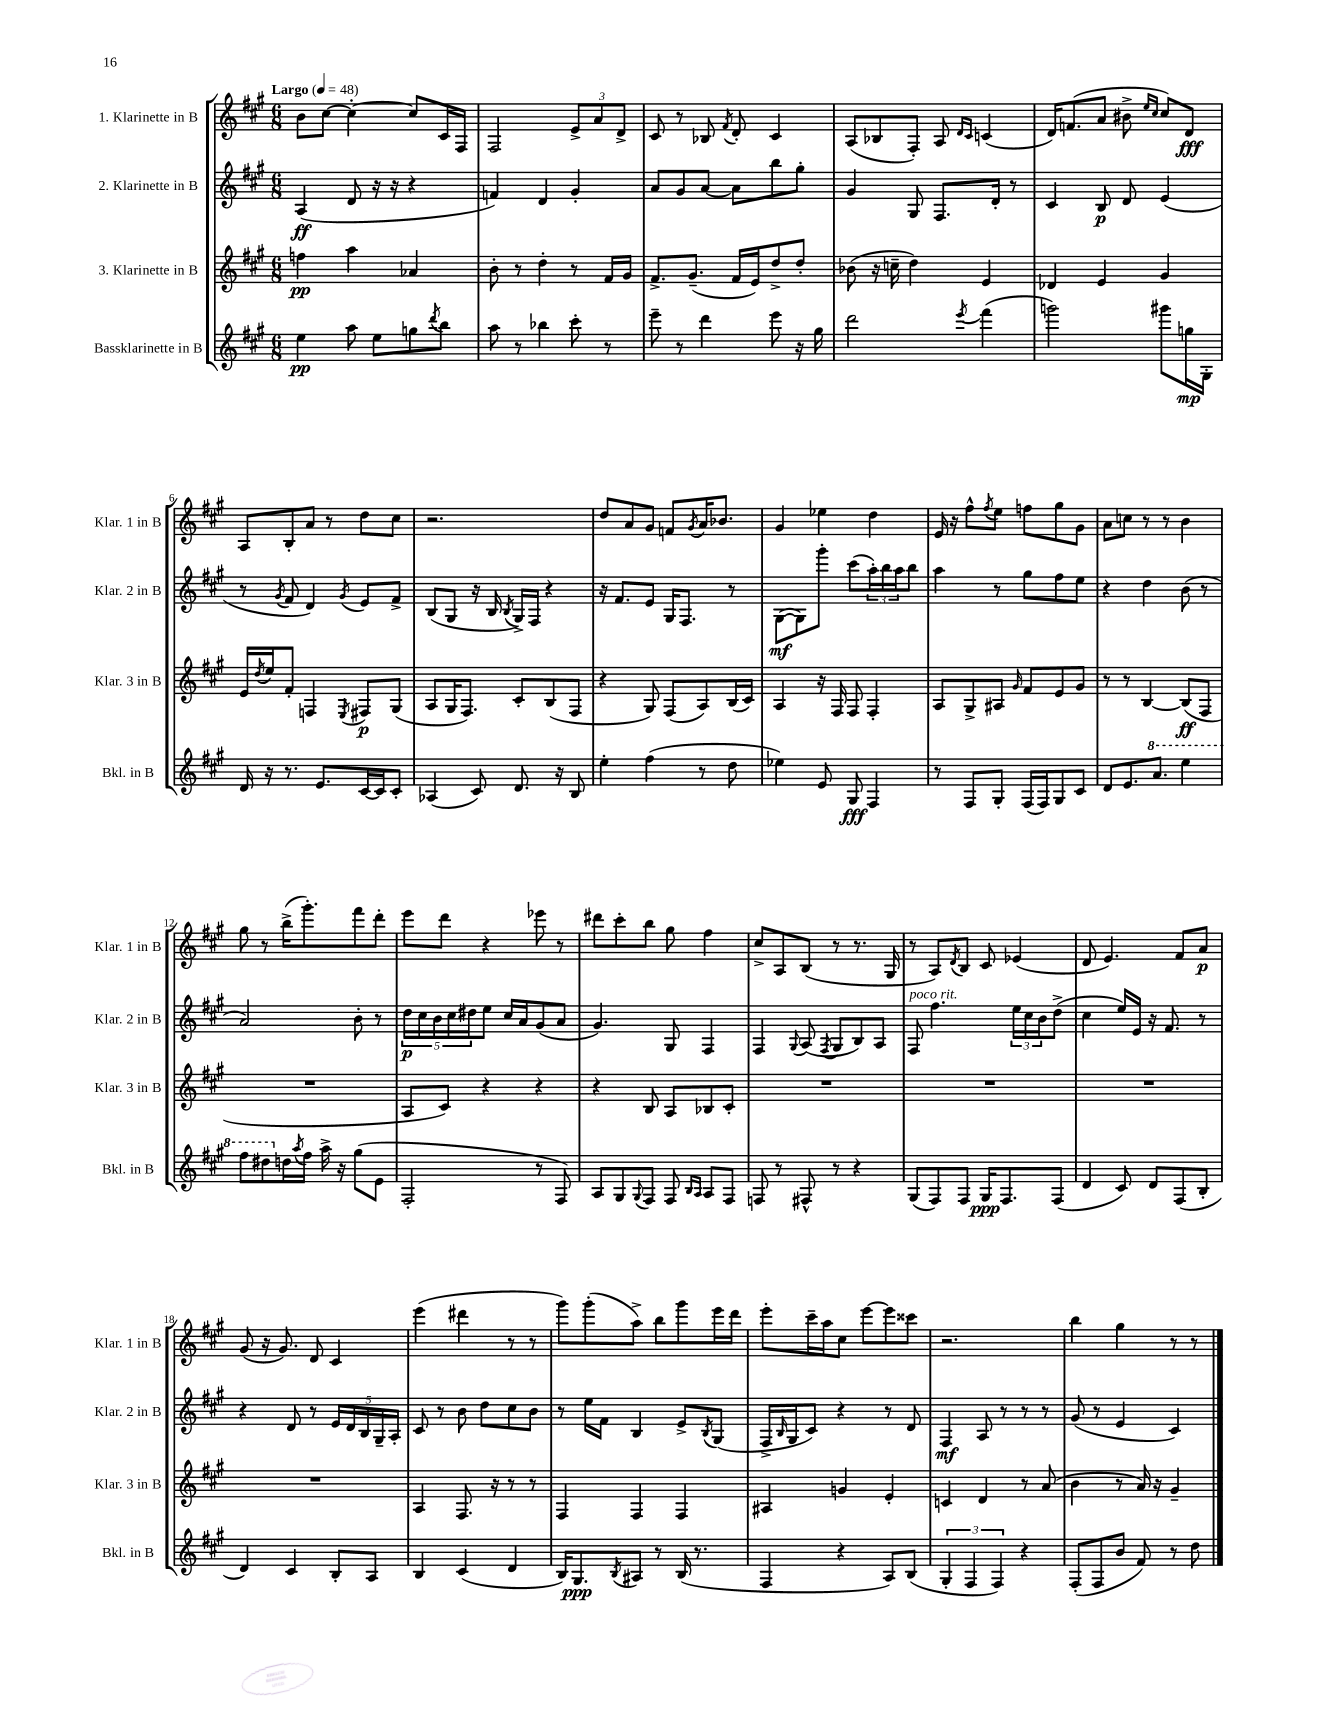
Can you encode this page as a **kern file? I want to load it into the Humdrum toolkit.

**kern	**kern	**kern	**kern
*staff4	*staff3	*staff2	*staff1
*clefG2	*clefG2	*clefG2	*clefG2
*k[f#c#g#]	*k[f#c#g#]	*k[f#c#g#]	*k[f#c#g#]
*M6/8	*M6/8	*M6/8	*M6/8
*MM48	*MM48	*MM48	*MM48
4ee	4ff	(4A	8b
.	.	.	[8cc#
8aa	4aa	8d	4cc#'_
8ee	.	16r	.
.	.	16r	.
8gg	4a-	4r	8cc#]
8qddd	.	.	.
8bb	.	.	16c#
.	.	.	16F#
=	=	=	=
8aa	8b'	4f)	2F#
8r	8r	.	.
4bb-	4dd'	4d	.
8ccc#'	8r	4g#'	12e^
.	.	.	12a
8r	16f#	.	.
.	.	.	12d^
.	16g#	.	.
=	=	=	=
8eee~	8.f#^	8a	8c#
8r	.	8g#	8r
.	(8.g#~	.	.
4ddd	.	[8a	8B-
.	.	.	8qf#
.	16f#	8a]	8d'
.	16e)	.	.
8eee	8dd^	8bb	4c#
16r	8dd'	8gg#'	.
16gg#	.	.	.
=	=	=	=
2ddd	(8b-	4g#	(8A
.	16r	.	8B-
.	16cc~	.	.
.	4dd)	8G#	8F#')
.	.	8.F#	8A
.	.	.	16qqd
8qeee	.	.	16qqc#
(4fff#	4e	.	(4c
.	.	16d'	.
.	.	8r	.
=	=	=	=
2ggg)	4d-	4c#	16d)
.	.	.	(8.f
.	4e	8B	8a
.	.	8d	8b#^
.	.	.	16qqee
.	.	.	16qqcc#
8ggg#	4g#	(4e	8cc#)
16gg	.	.	8d
16G#'	.	.	.
=	=	=	=
16d	16e	8r	8A
.	8qdd	.	.
16r	16ee	.	.
.	.	8qg#	.
8.r	8f#'	8f#	8B'
.	4F	4d)	8a
8.e	.	.	.
.	.	.	8r
.	8qE	8qg#	.
[16c#	8F#	8e	8dd
16c#]	.	.	.
8c#'	(8G#	8f#^	8cc#
=	=	=	=
(4A-	8A	(8B	2.r
.	16G#	8G#	.
.	8.F#)	.	.
8c#)	.	16r	.
.	.	16B	.
.	.	8qB	.
8.d	8c#'	16G#^)	.
.	.	16F#	.
.	(8B	4r	.
16r	.	.	.
8B	8F#	.	.
=	=	=	=
4ee'	4r	16r	8dd
.	.	8.f#	.
.	.	.	8a
(4ff#	8G#)	8e	8g#
.	(8F#	16G#	8f
.	.	8.F#	.
.	.	.	8qg#
8r	8A)	.	16a
.	.	.	8.b-
8dd	(16B	8r	.
.	16c#)	.	.
=	=	=	=
4ee-)	4A	([8G#	4g#
.	.	8G#])	.
8e	16r	8ggg#'	4ee-
.	16F#	.	.
8G#	8F#	(8ccc#	.
4F#	4F#'	24aa')	4dd
.	.	24bb	.
.	.	24aa	.
.	.	8bb	.
=	=	=	=
8r	8A	4aa	16e
.	.	.	16r
8F#	8G#^	.	8ff#^^
.	.	.	8qff#
8G#'	8A#	8r	8ee
.	16qqg#	.	.
(16F#	8f#	8gg#	8ff
16F#)	.	.	.
8G#	8e	8ff#	8gg#
8c#	8g#	8ee	8g#
=	=	=	=
8d	8r	4r	8a
8.e	8r	.	8cc
.	[4B	4dd	8r
8.aa	.	.	.
.	.	.	8r
4eee	(8B]	(8b	4b
.	8F#	8r	.
=	=	=	=
8fff#	2.r	2a)	8gg#
8ddd#	.	.	8r
16dd	.	.	(16bb^
8qaa	.	.	.
16ff#	.	.	8.ggg#')
16aa^	.	.	.
16r	.	.	.
(8gg#	.	8b'	8fff#
8e	.	8r	8ddd'
=	=	=	=
2F#'	8A	20dd	8eee
.	.	20cc#	.
.	.	20b	.
.	8c#)	.	8ddd
.	.	20cc#	.
.	.	20dd#	.
.	4r	8ee	4r
.	.	16cc#	.
.	.	16a	.
8r	4r	(8g#	8eee-
8F#)	.	8a	8r
=	=	=	=
8A	4r	4.g#)	8ddd#
8G#	.	.	8ccc#'
8qqG#	.	.	.
8F#	8B	.	8bb
8F#	8A	8G#	8gg#
16qqB	.	.	.
16qqA	.	.	.
8A	8B-	4F#	4ff#
8F#	8c#'	.	.
=	=	=	=
8F	2.r	4F#	8cc#^
8r	.	.	8A
.	.	8qqG#	.
8F#^^	.	(8A	(8B
.	.	8qF#	.
8r	.	8G#	8r
4r	.	8B)	8.r
.	.	8A	.
.	.	.	16G#
=	=	=	=
(8G#	2.r	8F#	8r
8F#)	.	4.ff#	8A)
.	.	.	8qd
8F#	.	.	8B
16G#	.	.	8c#
8.F#	.	.	.
.	.	24ee	(4e-
.	.	24cc#	.
.	.	24b	.
(8F#	.	(8dd^	.
=	=	=	=
4d	2.r	4cc#	8d
.	.	.	4.e)
8c#)	.	16ee)	.
.	.	16e	.
8d	.	16r	.
.	.	8.f#	.
(8F#	.	.	8f#
8B'	.	8r	8a
=	=	=	=
4d)	2.r	4r	(8g#
.	.	.	16r
.	.	.	8.g#)
4c#	.	8d	.
.	.	8r	8d
8B'	.	20e	4c#
.	.	20d	.
.	.	20B	.
8A	.	.	.
.	.	20G#~	.
.	.	20A'	.
=	=	=	=
4B	4A	8c#	(4eee
.	.	8r	.
(4c#	8.F#	8b	4ddd#
.	.	8dd	.
.	16r	.	.
4d	8r	8cc#	8r
.	8r	8b	8r
=	=	=	=
16B)	4F#	8r	8ggg#)
8.G#	.	.	.
.	.	16ee	(8ggg#'
.	.	16f#	.
8qB	.	.	.
8A#	4F#	4B	8aa^)
8r	.	.	8bb
(16B	4F#	8e^	8ggg#
8.r	.	.	.
.	.	8qB	.
.	.	(8G#	16eee
.	.	.	16ddd
=	=	=	=
4F#	4A#	16F#^	8eee'
.	.	16qqB	.
.	.	16G#	.
.	.	8c#)	16ccc#~
.	.	.	16aa
4r	4g	4r	8cc#
.	.	.	[8eee
8A)	4e'	8r	8eee]
(8B	.	8d	8ccc##
=	=	=	=
6G#'	4c	4F#	2.r
6F#	.	.	.
.	4d	8A	.
6F#)	.	.	.
.	.	8r	.
4r	8r	8r	.
.	(8a	8r	.
=	=	=	=
(8F#'	4b	(8g#	4bb
8F#	.	8r	.
8b	8r	4e	4gg#
8f#)	16a)	.	.
.	16r	.	.
8r	4g#~	4c#)	8r
8dd	.	.	8r
==	==	==	==
*-	*-	*-	*-
